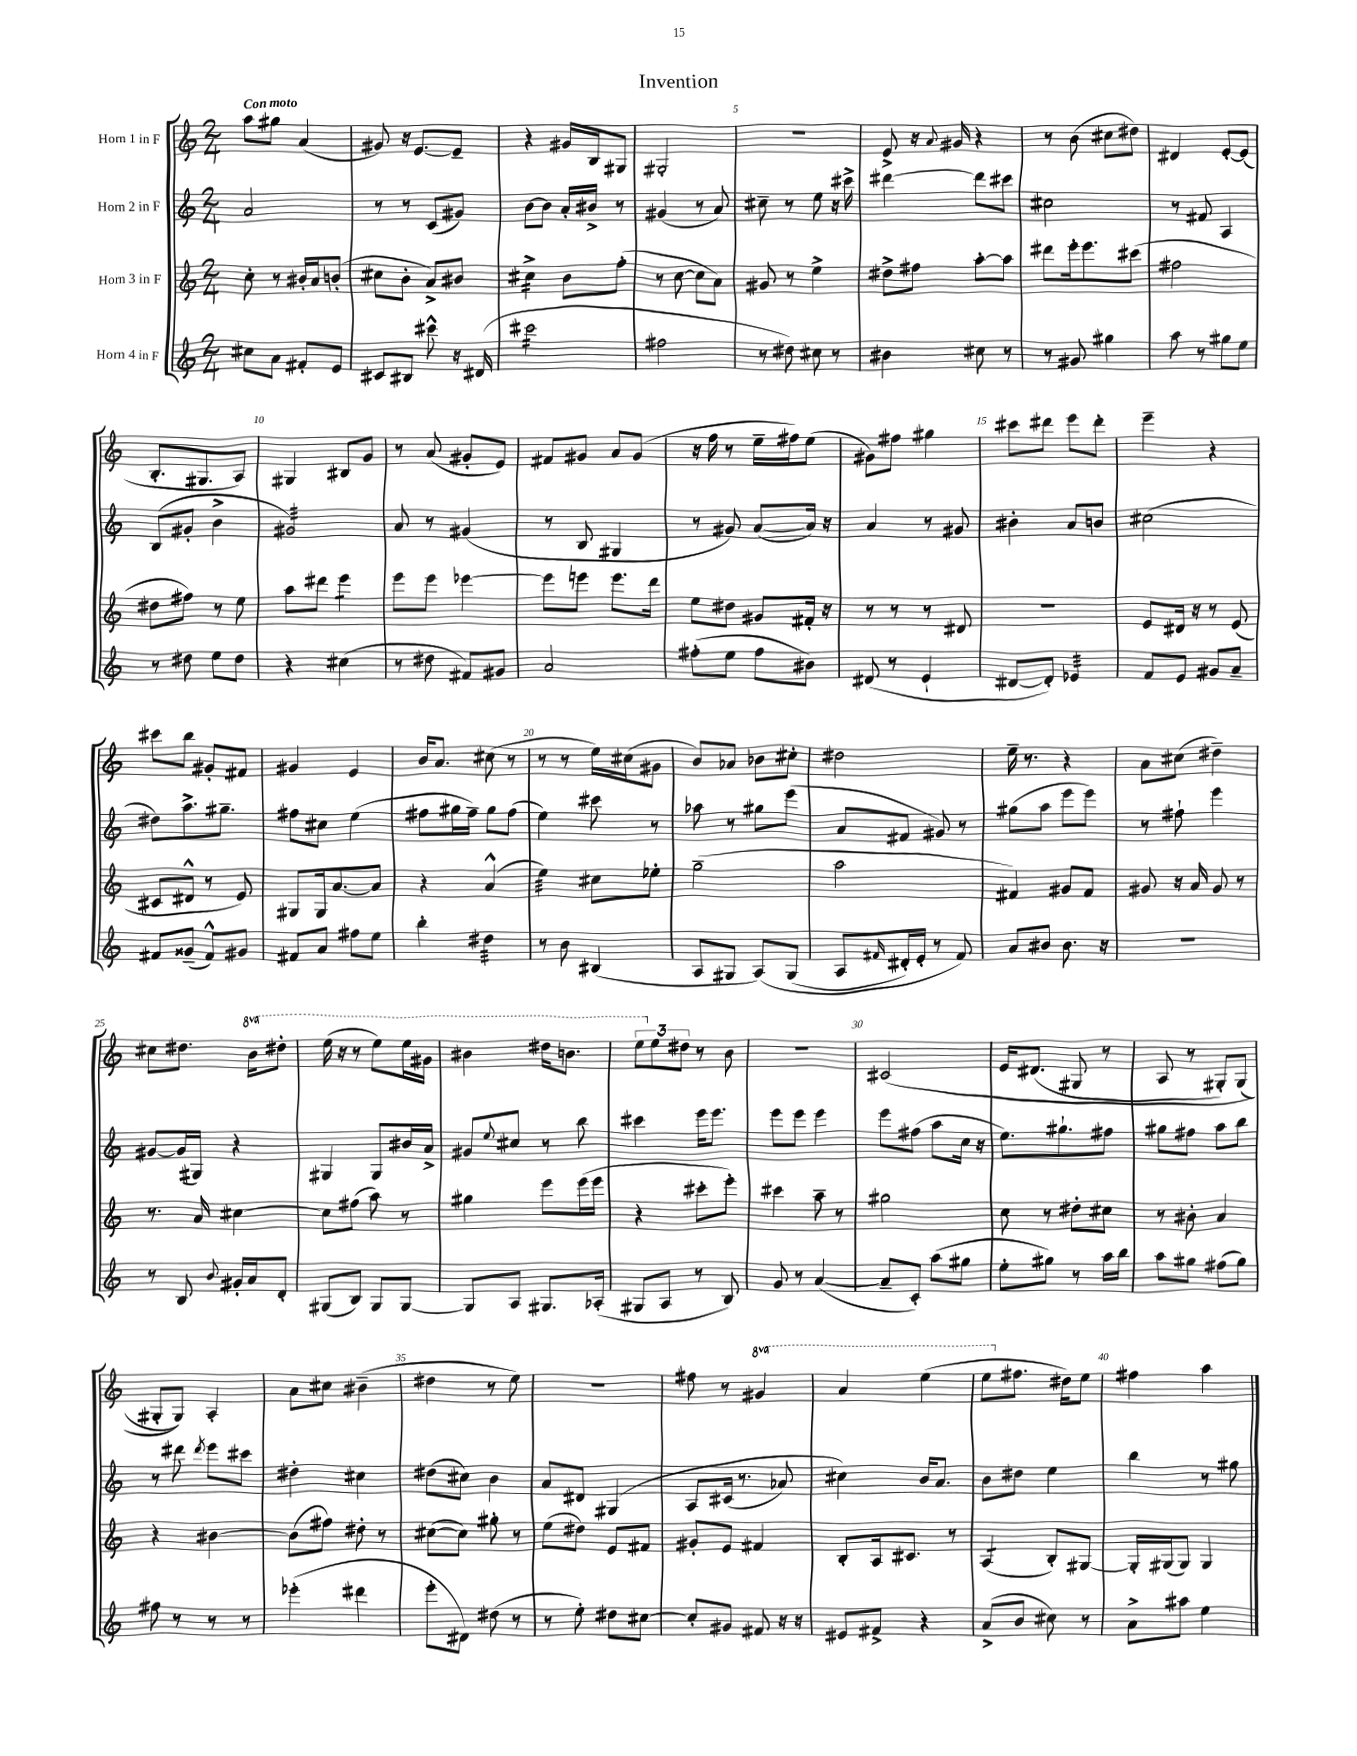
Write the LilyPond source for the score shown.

\header { title = "Invention" }
<<
\new StaffGroup <<
\new Staff = "s0" \with { instrumentName = "Horn 1 in F" } {
    \clef treble \key c \major \numericTimeSignature \time 2/4 \set Staff.ottavationMarkups = #ottavation-simple-ordinals \tempo "Con moto"
    a''8 gis''8 a'4( |
    gis'8) r16 e'8.~ e'8-- |
    r4 gis'16 b16 gis8 |
    gis2-. |
    r2 |
    e'8-> r16 \appoggiatura { a'8 } gis'16 r4 |
    r8 b'8( cis''8 dis''8) |
    dis'4 e'8~-. e'8( |
    b8.-. gis8. a8) |
    gis4 bis8 g'8 |
    r8 a'8( gis'8-. e'8) |
    fis'8 gis'8 a'8 gis'8( |
    r16 f''16 r8 e''16-- fis''16) e''8( |
    gis'8) fis''8 gis''4 |
    cis'''8 dis'''8 e'''8 dis'''8-. |
    e'''4-- r4 |
    cis'''8 b''8 gis'8-. fis'8 |
    gis'4 e'4 |
    b'16 a'8. cis''8( r8 |
    r8 r8 e''16) cis''16( gis'8 |
    b'8) aes'8 bes'8 cis''8-. |
    dis''2 |
    e''16-- r8. r4 |
    a'8 cis''8( dis''4--) |
    cis''8 dis''8. \ottava #1 b''16 dis'''8-. |
    e'''16( r16 r8 e'''8) e'''16 gis''16 |
    bis''4 dis'''16 b''8. |
    \tuplet 3/2 { e'''8 \ottava #0 e''8 dis''8 } r8 b'8 |
    r2 |
    cis'2\( |
    e'16 dis'8.( gis8 r8 |
    a8 r8 gis8-.) gis8( |
    gis8-. gis8)\) a4-. |
    a'8 cis''8 bis'4--( |
    dis''4 r8 e''8) |
    R2 |
    fis''8 r8 \ottava #1 gis''4 |
    a''4 e'''4( |
    e'''8 \ottava #0 fis''8. dis''16) e''8 |
    fis''4 a''4 \bar "|." |
}
\new Staff = "s1" \with { instrumentName = "Horn 2 in F" } {
    \clef treble \key c \major \numericTimeSignature \time 2/4
    a'2 |
    r8 r8 c'8( gis'8) |
    b'8~ b'8 a'16-. bis'16-> r8 |
    gis'4( r8 a'8) |
    cis''8-- r8 e''8 r16 cis'''16-> |
    dis'''4~ dis'''8 cis'''8 |
    cis''2 |
    r8 fis'8 a4 |
    b8( gis'8-. b'4-> |
    gis'2:32) |
    a'8 r8 gis'4( |
    r8 b8 gis4 |
    r8 gis'8) a'8~( a'16) r16 |
    a'4 r8 gis'8 |
    bis'4-. a'8 b'8 |
    cis''2( |
    dis''8) a''8.-> gis''8.-- |
    fis''8 cis''8 e''4( |
    fis''8 gis''16 fis''16--) gis''8 fis''8( |
    e''4) cis'''8 r8 |
    aes''8 r8 gis''8 e'''8( |
    a'8 fis'8 gis'8) r8 |
    gis''8( a''8 e'''8 e'''8) |
    r8 fis''8-! e'''4 |
    gis'8~ gis'16( gis16) r4 |
    gis4 gis8 bis'16 a'16-> |
    gis'8 \appoggiatura { e''8 } cis''8 r8 b''8 |
    cis'''4 e'''16 e'''8. |
    e'''8 e'''8 e'''4 |
    e'''8 fis''8( a''8 c''16 r16 |
    e''8.) gis''8.-! fis''8 |
    gis''8 fis''8 a''8 b''8 |
    r8 dis'''8 \acciaccatura { dis'''8 } e'''8 cis'''8 |
    dis''4-. cis''4 |
    dis''8( cis''8) b'4 |
    a'8 dis'8 gis4\( |
    a8 cis'16( r8. aes'8) |
    cis''4\) b'16 a'8. |
    b'8 dis''8 e''4 |
    b''4 r8 gis''8 \bar "|." |
}
\new Staff = "s2" \with { instrumentName = "Horn 3 in F" } {
    \clef treble \key c \major \numericTimeSignature \time 2/4
    c''8-. r8 bis'16-. a'16 b'8-.( |
    cis''8 b'8-. a'8->) bis'8 |
    cis''4:16-> b'8 f''8-.( |
    r8 c''8~ c''8 a'8) |
    gis'8 r8 e''4-> |
    dis''8-> fis''8 a''8~-. a''8 |
    dis'''8 e'''16-. e'''8. cis'''8( |
    fis''2 |
    dis''8 fis''8) r8 e''8 |
    a''8 dis'''8 e'''4:8 |
    e'''8 e'''8 ees'''4~ |
    ees'''8 e'''8 e'''8. d'''16 |
    e''8 dis''8 gis'8 fis'16-. r16 |
    r8 r8 r8 dis'8 |
    r2 |
    e'8 dis'16 r16 r8 e'8( |
    cis'8 dis'8-^ r8 e'8) |
    gis8 gis16 a'8.~ a'8 |
    r4 a'4-^( |
    e''4:32) cis''8 ees''8-. |
    g''2--( |
    a''2 |
    fis'4) gis'8 fis'8 |
    gis'8 r16 a'16 gis'8 r8 |
    r8. a'16 cis''4~ |
    cis''8 fis''8( a''8) r8 |
    gis''4 e'''8 e'''16( e'''16 |
    r4 cis'''8-. e'''8-.) |
    cis'''4 a''8-- r8 |
    gis''2 |
    c''8 r8 dis''8-. cis''8 |
    r8 bis'8-. a'4 |
    r4 bis'4~ |
    bis'8( fis''8) dis''8-. r8 |
    cis''8~( cis''8) gis''8-. r8 |
    e''8( dis''8) e'8 fis'8 |
    gis'8-. e'8 fis'4 |
    b8-. a16 cis'8. r8 |
    a4:8( b8-.) gis8~ |
    gis16-. gis16( gis8) gis4 \bar "|." |
}
\new Staff = "s3" \with { instrumentName = "Horn 4 in F" } {
    \clef treble \key c \major \numericTimeSignature \time 2/4
    cis''8 a'8 fis'8-. e'8 |
    cis'8 bis8 cis'''8-^ r16 dis'16( |
    cis'''2:16 |
    fis''2 |
    r8 dis''8) cis''8 r8 |
    bis'4 cis''8 r8 |
    r8 gis'8 gis''4 |
    a''8 r8 gis''8 e''8 |
    r8 dis''8 e''8 dis''8 |
    r4 cis''4( |
    r8 dis''8 fis'8) gis'8 |
    a'2 |
    fis''8-.( e''8 fis''8 bis'8) |
    dis'8( r8 e'4-! |
    dis'8~ dis'8-.) ees'4:32 |
    f'8 e'8 gis'8 a'8-- |
    fis'8 gisis'8--( fis'8-^) gis'8 |
    fis'8 a'8 fis''8 e''8 |
    b''4-. dis''4:32 |
    r8 b'8 bis4( |
    a8 gis8 a8)\( gis8( |
    a8 \grace { fis'16 } dis'16-.) e'16-. r8 fis'8\) |
    a'8 bis'8 bis'8. r16 |
    r2 |
    r8 b8 \appoggiatura { b'8 } gis'16-. a'16 d'8-. |
    gis8( b8) gis8 gis8~ |
    gis8 a8 gis8. aes16-.( |
    gis8 a8 r8 b8) |
    g'8 r8 a'4~( |
    a'8-- c'8-.) a''8( gis''8 |
    e''8-. gis''8) r8 a''16 b''16 |
    a''8 gis''8 fis''8( gis''8) |
    fis''8 r8 r8 r8 |
    ees'''4-.( dis'''4 |
    e'''8-. dis'8) dis''8( r8 |
    r8 e''8-.) dis''8 cis''8~ |
    cis''8-. gis'8 fis'8 r16 r16 |
    eis'8 fis'8-> r4 |
    a'8->( b'8 cis''8) r8 |
    a'8-> ais''8 e''4 \bar "|." |
}
>>
>>
\layout { \context { \Score \override BarNumber.break-visibility = ##(#f #t #t) barNumberVisibility = #(every-nth-bar-number-visible 5) } }
